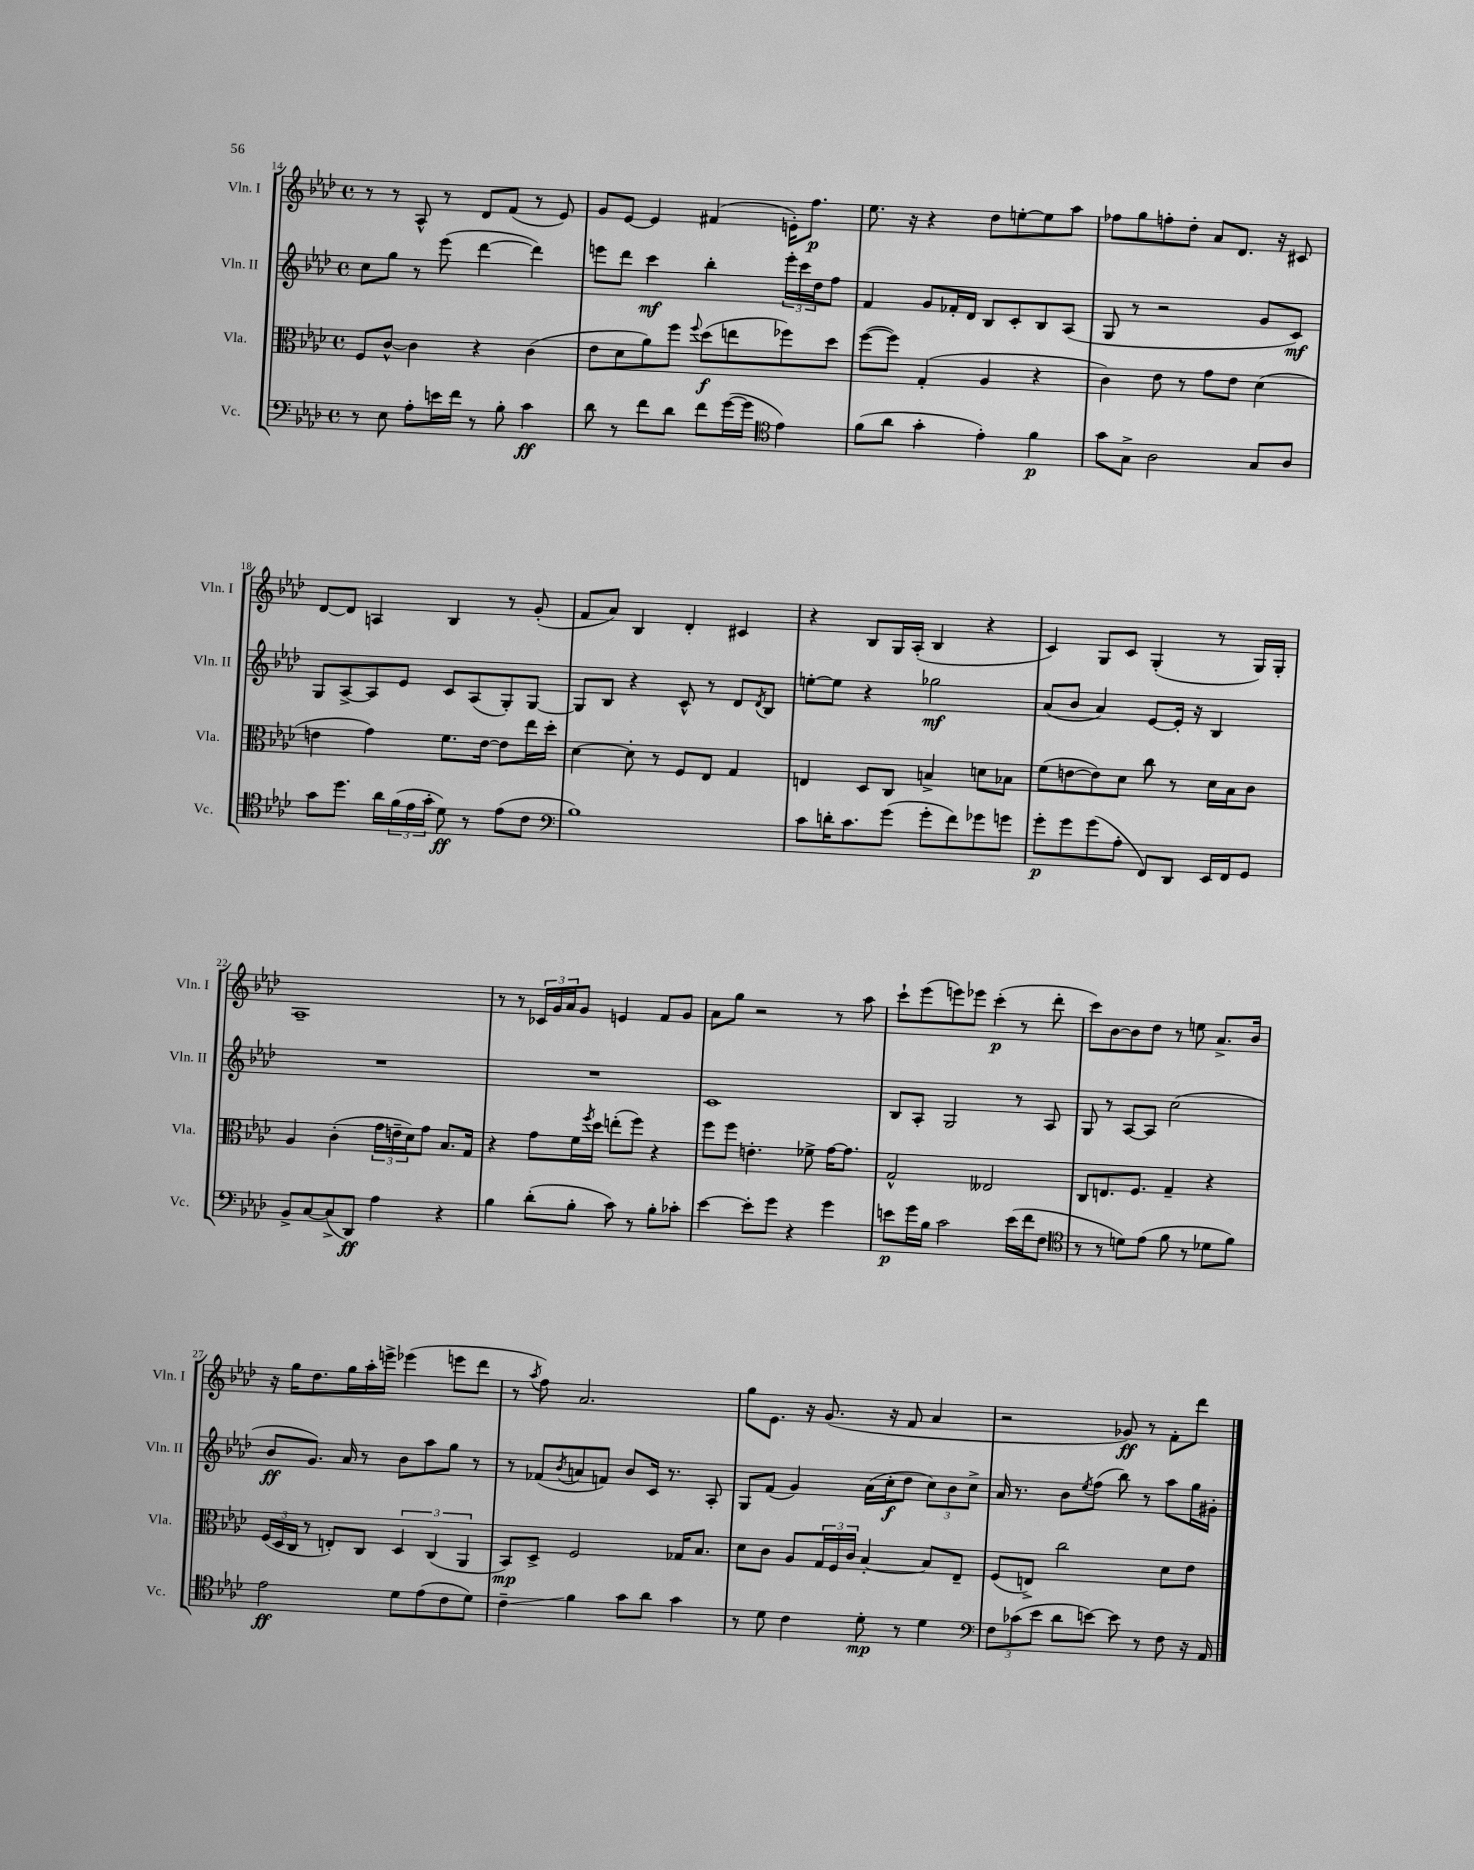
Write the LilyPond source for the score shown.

<<
\new StaffGroup <<
\new Staff = "s0" \with { instrumentName = "Vln. I" shortInstrumentName = "Vln. I" } {
    \clef treble \key aes \major \defaultTimeSignature \time 4/4
    r8 r8 aes8-^ r8 des'8 f'8( r8 ees'8) |
    g'8 ees'8~ ees'4 fis'4( e'16-.) f''8.\p |
    ees''8. r16 r4 des''8 e''8~-. e''8 aes''8 |
    fes''8 g''8 f''8-. des''8-. aes'8 des'8. r16 cis'8 |
    des'8~ des'8 a4 bes4 r8 g'8-.( |
    f'8 aes'8) bes4 des'4-. cis'4 |
    r4 bes8 g16 aes16-.( bes4 r4 |
    c'4) g8 c'8 g4-.( r8 g16) g16-. |
    aes1-- |
    r8 r8 \tuplet 3/2 { ces'16 g'16 aes'16 } g'8 e'4 f'8 g'8 |
    aes'8 g''8 r2 r8 aes''8 |
    c'''8-! ees'''8( e'''8) ees'''8 c'''4-.\p( r8 des'''8-. |
    c'''8) bes'8~ bes'8 des''8 r8 e''8 aes'8.-> bes'16 |
    r16 g''16 des''8. g''16 aes''16-. e'''16-> ees'''4( e'''8 des'''8 |
    r8 \acciaccatura { aes''8 } f''8) aes'2. |
    g''8 ees'8. r16 g'8.( r16 f'8 aes'4 |
    r2 ges'8\ff) r8 f'8-. des'''8 \bar "|." |
}
\new Staff = "s1" \with { instrumentName = "Vln. II" shortInstrumentName = "Vln. II" } {
    \clef treble \key aes \major \defaultTimeSignature \time 4/4
    c''8 g''8 r8 ees'''8( des'''4~ des'''4) |
    e'''8 des'''8 c'''4\mf bes''4-. \tuplet 3/2 { e'''16-. c'''16 des''16 } f''8 |
    f'4 g'8 fes'16-. des'16 bes8 c'8-. bes8 aes8( |
    g8 r8 r2 g'8 c'8\mf) |
    g8 aes8~-> aes8 ees'8 c'8 aes8( g8-.) g8~ |
    g8 bes8 r4 c'8-^ r8 des'8 \acciaccatura { des'8 } bes8 |
    e''8~-. e''8 r4 ges''2\mf |
    aes'8( bes'8 aes'4) ees'8~ ees'16-. r16 bes4 |
    R1 |
    R1 |
    c'1 |
    bes8 aes8-. g2 r8 aes8 |
    g8 r8 aes8~ aes8 c''2( |
    bes'8\ff g'8.) aes'16 r8 bes'8 aes''8 g''8 r8 |
    r8 fes'8( \acciaccatura { bes'8 } a'8 f'8) bes'8 c'16 r8. aes8-. |
    g8 f'8( g'4) aes'16( c''16-.\f des''8 \tuplet 3/2 { c''8) bes'8 c''8-> } |
    aes'16 r8. bes'8 \acciaccatura { ees''8 } f''8( bes''8) r8 aes''8 g''16 gis'16-. \bar "|." |
}
\new Staff = "s2" \with { instrumentName = "Vla." shortInstrumentName = "Vla." } {
    \clef alto \key aes \major \defaultTimeSignature \time 4/4
    f8 c'8~-^ c'4 r4 c'4( |
    ees'8 des'8 aes'8) f''8 \appoggiatura { f''8 } des''8\f( e''8 fes''8) des''8 |
    f''8~( f''8) g4-.( aes4 r4 |
    c'4) ees'8 r8 g'8 ees'8 des'4( |
    e'4 g'4) f'8. e'16~ e'8 ees''16 des''16-. |
    des'4~ des'8-. r8 f8 ees8 g4 |
    e4 des8 c8 b4-> d'8 bes8 |
    f'8( e'8~ e'8) des'8 c''8 r8 des'16 bes16 c'8 |
    aes4 c'4-.( \tuplet 3/2 { g'16 e'16-- des'16) } g'8 bes8. g16 |
    r4 g'8 f'16 \acciaccatura { f''8 } des''16 e''8-.( f''8) r4 |
    f''8 f''8 e'4.-. fes'8-> g'16~ g'8. |
    g2-^ eeses2 |
    c8 e8. f8. g4-- r4 |
    \tuplet 3/2 { f16( des16 c16 } r8 e8-.) c8 \tuplet 3/2 { des4 c4( aes,4 } |
    bes,8\mp) des8-> f2 ges16 bes8. |
    des'8 c'8 aes8 \tuplet 3/2 { g16 f16 c'16 } bes4~-. bes8 ees8-- |
    f8( e8->) c''2 des'8 ees'8 \bar "|." |
}
\new Staff = "s3" \with { instrumentName = "Vc." shortInstrumentName = "Vc." } {
    \clef bass \key aes \major \defaultTimeSignature \time 4/4
    r8 ees8 aes8-. e'16 f'16 r8 bes8-. c'4\ff |
    des'8 r8 f'8 des'8 f'8 g'16~( g'16 \clef tenor ees'4) |
    f'8( aes'8 g'4-. ees'4-.) f'4\p |
    g'8 g8-> aes2 g8 aes8 |
    g'8 des''8. aes'16 \tuplet 3/2 { f'16( ees'16 g'16-. } des'8\ff) r8 ees'8( c'8 |
    \clef bass bes1) |
    c'8 d'16-. c'8. g'8( g'8-. f'8) ges'8 g'8 |
    g'8-.\p g'8 g'8( aes8-. f,8) des,8 ees,16 f,16 g,8 |
    bes,8-> c8~ c8->( des,8\ff) aes4 r4 |
    bes4 des'8-.( bes8-. c'8) r8 bes8-. ces'8-. |
    ees'4~ ees'8-. g'8 r4 g'4 |
    e'8\p g'16 bes16 c'2 e'16( f'16 f8 |
    \clef tenor r8 r8 d'8) ees'8( f'8 r8 des'8 f'8) |
    ees'2\ff des'8 ees'8( c'8 des'8) |
    c'4--\glissando f'4 g'8 aes'8 g'4 |
    r8 des'8 c'4 des'8-.\mp r8 des'4 |
    \clef bass \tuplet 3/2 { f8 ces'8( ees'8 } des'8 e'8~) e'8 r8 f8 r16 aes,16 \bar "|." |
}
>>
>>
\layout { \context { \Score currentBarNumber = #14 } }
